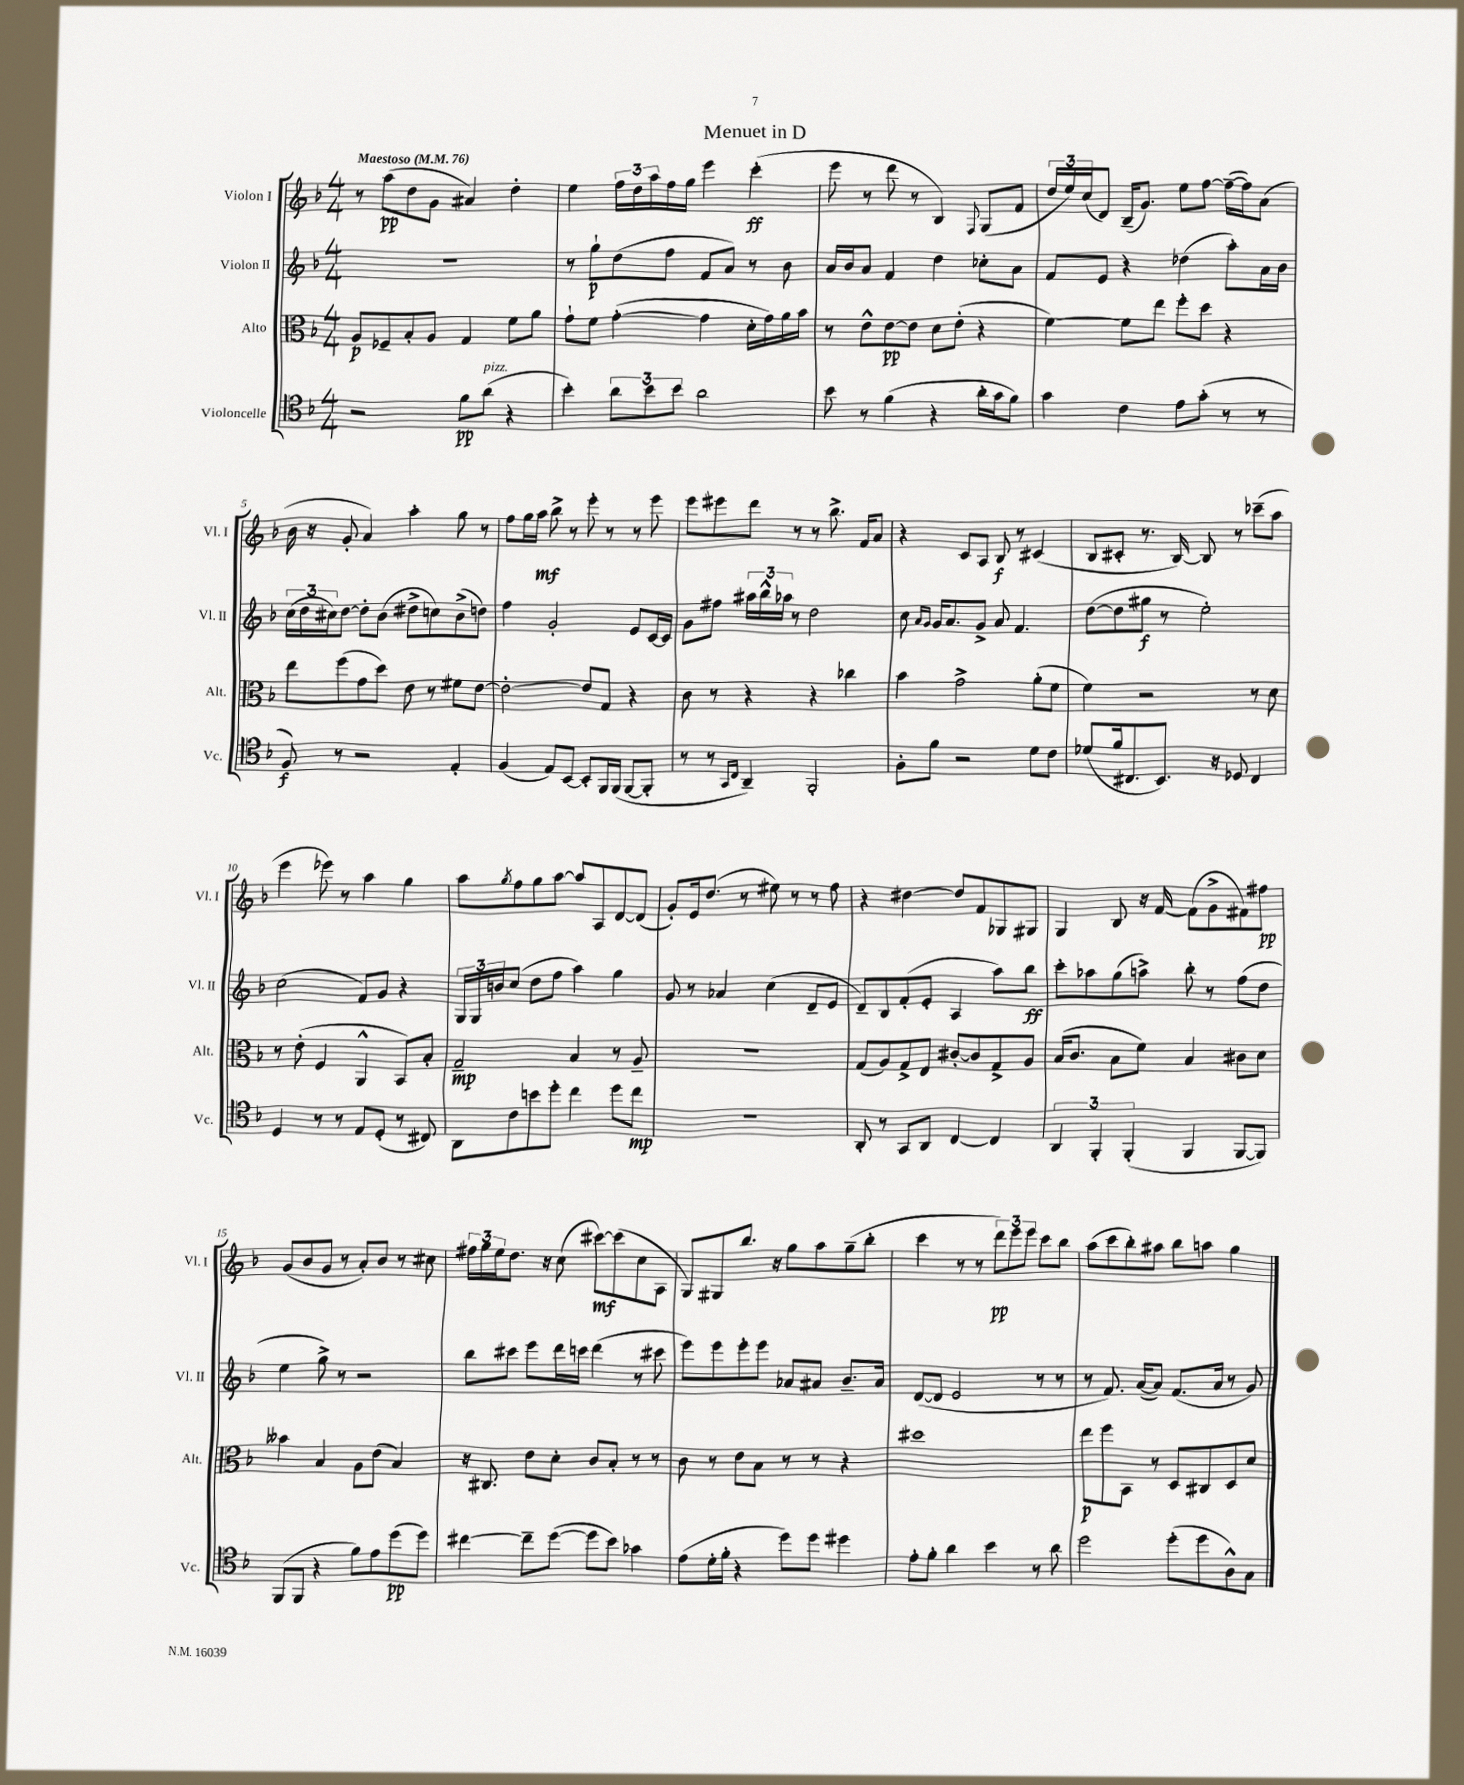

**kern	**kern	**kern	**kern
*staff4	*staff3	*staff2	*staff1
*clefC4	*clefC3	*clefG2	*clefG2
*k[b-]	*k[b-]	*k[b-]	*k[b-]
*M4/4	*M4/4	*M4/4	*M4/4
*MM76	*MM76	*MM76	*MM76
2r	8A/L	1r	8r
.	8F-~/	.	(8aa\L
.	8B-'/	.	8dd\
.	8A/J	.	8g\J
8f\L	4G/	.	4a#/)
(8a\J	.	.	.
4r	8f\L	.	4dd'\
.	8a\J	.	.
=	=	=	=
4b-'\)	8g`\L	8r	4ee\
.	8f\J	8gg`\L	.
12a\L	([4g'\	(8dd\	24ff\LL
.	.	.	24dd\
12b-\	.	.	24aa\
.	.	8ff\J	16ff\
12b-\J	.	.	.
.	.	.	16gg\JJ
2a\	4g\]	8f/L	4eee\
.	.	8a/J)	.
.	16d'\LL	8r	(4ccc'\
.	16g\)	.	.
.	16a\	8b-\	.
.	16b-\JJ	.	.
=	=	=	=
8b-\	8r	16a/LL	8eee\
.	.	16b-/J	.
8r	8e^^\L	8a/J	8r
(4f\	[8e\	4f/	8ddd\
.	8e\]J	.	8r
4r	8d\L	4dd\	4B-/)
.	(8e'\J	.	.
.	.	.	8qqF/
16a'\LL	4r	8cc-'\L	(8G/L
16g\J	.	.	.
8f\J)	.	8a\J	8f/J
=	=	=	=
4g\	[4f\)	8f/L	24dd/LL
.	.	.	24ee/)
.	.	.	(24cc/J
.	.	8e/J	8d/J)
4c\	8f\]L	4r	(16B-~/LK
.	.	.	8.g/J)
.	8ee\J	.	.
8e\L	8ff'\L	(4dd-\	8ee\L
(8g'\J	8dd\J	.	[8ff\J
8r	4r	8aa'\L)	(16ff~\_LL
.	.	.	16ff\]J)
8r	.	16a\L	(8a\J
.	.	16b-\JJ	.
=	=	=	=
8F/)	8ee\L	(24cc\LL	16b-\
.	.	24dd\	.
.	.	.	16r
.	.	24cc#\J)	.
8r	(8ff\	[8dd\J	8g'/
2r	8g\	8dd'\]L	4a/)
.	8dd\J)	(8b-\J	.
.	8e\	8dd#^\L	4aa'\
.	8r	8cc\)	.
4E'/	8f#\L	(8b-^\	8gg\
.	[8e\J	8dd\J)	8r
=	=	=	=
(4F/	2e'\_	4ff\	8ff\L
.	.	.	16gg\L
.	.	.	16aa\JJ
8E/L)	.	2g'/	8bb-^\
[8BB-/J	.	.	8r
8BB-'/]L	8e/]L	.	8eee'\
16FF/L	8G/J	.	8r
(16FF/JJ	.	.	.
[8FF/L	4r	8e/L	8r
8FF'/]J	.	[16c/L	8eee\
.	.	16c/]JJ	.
=	=	=	=
8r	8c\	8g\L	8eee\L
8r	8r	8ff#\J	8eee#\
16qqGG/LL	.	.	.
16qqC/JJ	.	.	.
4AA~/)	4r	24aa#\LL	8ddd\J
.	.	24bb-^^\	.
.	.	24aa-\JJ	.
.	.	8r	8r
2FF'/	4r	2dd\	8r
.	.	.	8.bb-^\
.	4cc-\	.	.
.	.	.	16f/LK
.	.	.	8a/J
=	=	=	=
8F'\L	4b-\	8cc\	4r
.	.	16qqa/LL	.
.	.	16qqg/JJ	.
8f\J	.	16g/LK	.
.	.	8.a/	.
2r	2g^\	.	8c/L
.	.	8g^/J	8A/J
.	.	8a/	8B-/
.	.	4.f/	8r
8d\L	(8a'\L	.	(4c#/
8c\J	8f\J	.	.
=	=	=	=
(8d-/L	4f\)	([8dd\L	8B-/L
16f/k	.	8dd\]	8c#'/J
8.C#/	.	.	.
.	2r	8gg#\J	8.r
8.BB-/J)	.	8r	.
.	.	.	[16B-/)
.	.	2ee'\)	8B-/]
16r	.	.	.
8D-/	.	.	8r
4C#/	8r	.	(8ccc-~\L
.	8d\	.	8aa\J
=	=	=	=
4D/	8r	(2cc\	4eee\
.	(8e'\	.	.
8r	4F/	.	8eee-\)
8r	.	.	8r
8E/L	4AA^^/	8f/L)	4aa\
(8D'/J	.	8g/J	.
8r	8BB-/L)	4r	4gg\
8C#/)	8B-'/J	.	.
=	=	=	=
8AA\L	2G~/	24G/LL	8aa\L
.	.	24G/	.
.	.	24b/J	.
.	.	.	8qgg/
8c\	.	(8cc/J	8ff\
8b\	.	8dd\L	8gg\
8dd'\J	.	8ff\J	[8aa\J
4cc\	4B-/	4aa\)	8aa/]L
.	.	.	8A/
8dd\L	8r	4gg\	[8d/
8cc\J	8A~/	.	(8d/]J
=	=	=	=
1r	1r	8g/	8g'/L)
.	.	8r	16e/k
.	.	.	(8.dd/J
.	.	4a-/	.
.	.	.	8r
.	.	(4cc\	8ee#\)
.	.	.	8r
.	.	8d~/L	8r
.	.	8e/J	8ff\
=	=	=	=
8AA'/	(8G/L	8d~/L)	4r
8r	8A/)	8B-/	.
8GG/L	8G^/	(8f'/	[4dd#\
8AA/J	8E/J	8e'/J	.
[4C/	[8c#'/L	4A/	8dd#/]L
.	8c#/]	.	8f/
4C/]	8G^/	8aa\L)	8G-/
.	8A/J	8bb-\J	8G#/J
=	=	=	=
6AA/	(16B-/LK	8ccc'\L	4G/
.	8.c/J	.	.
.	.	8aa-\	.
6FF'/	.	.	.
.	8B-\L	(8gg\	8B-/
(6FF'/	.	.	.
.	8f\J)	8aa^\J)	16r
.	.	.	[16f/
4FF/	4B-/	8bb-'\	(8f\]L
.	.	8r	8g^\
[8FF/L	8c#\L	(8ff\L	8f#\)
8FF/]J)	8d\J	8dd\J	8ff#\J
=	=	=	=
(8FF/L	4b--\	4ee\	(8g/L
8FF/J	.	.	8b-/
4r	4B-/	8gg^\)	8g/J
.	.	8r	8r
8f\L)	8A\L	2r	8a'/L)
8e\	(8e\J	.	8b-/J
(8dd\	4B-/)	.	8r
8dd\J)	.	.	8cc#\
=	=	=	=
[4cc#\	16r	8bb-\L	24ff#\LL
.	.	.	24gg\
.	8.C#/	.	.
.	.	.	24ee\J
.	.	8ccc#\J	8.dd\J
8cc#~\]L	8e\L	8eee\L	.
.	.	.	16r
([8dd\J	8d'\J	16ddd\L	(8cc\
.	.	16ccc\JJ	.
8dd\]L	8c/L	(4ddd\	[8ccc#\L)
8b-\J)	8B-'/J	.	(8ccc#\]
4g-\	8r	8r	8cc\
.	8r	8ccc#\	8A\J
=	=	=	=
(8e\L	8c\	8eee\L)	8G/L)
16d'\L	8r	8eee\	8G#/
16f'\JJ	.	.	.
4r	8e\L	8eee'\	8.bb-/J
.	8B-\J	8eee\J	.
.	.	.	16r
8dd\L)	8r	8a-/L	8gg\L
8dd\J	8r	8a#/J	8aa\
4dd#\	4r	8.b-~/L	(8gg~\
.	.	.	8bb-'\J
.	.	16a#/Jk	.
=	=	=	=
8e'\L	1dd#	([8d/L	4ccc\
8f'\J	.	8d/]J	.
4a\	.	2e/	8r
.	.	.	8r
4b-\	.	.	12ddd\L)
.	.	.	12eee\
.	.	.	12eee\J
8r	.	8r	8ccc\L
8a\	.	8r	8bb-\J
=	=	=	=
2dd\	8ee\L	8r	(8aa\L
.	8ff\	8.f/)	8ccc\
.	8BB-\J	.	8bb-'\)
.	.	([16a/LK	.
.	8r	8a/]J)	8aa#\J
(8dd'\L	8D/L	(8.f/L	8bb-\L
8dd\	8C#/	.	8aa\J
.	.	16a/Jk	.
8A^^\)	8D/	8r	4gg\
8G\J	8d/J	8g/)	.
==	==	==	==
*-	*-	*-	*-
